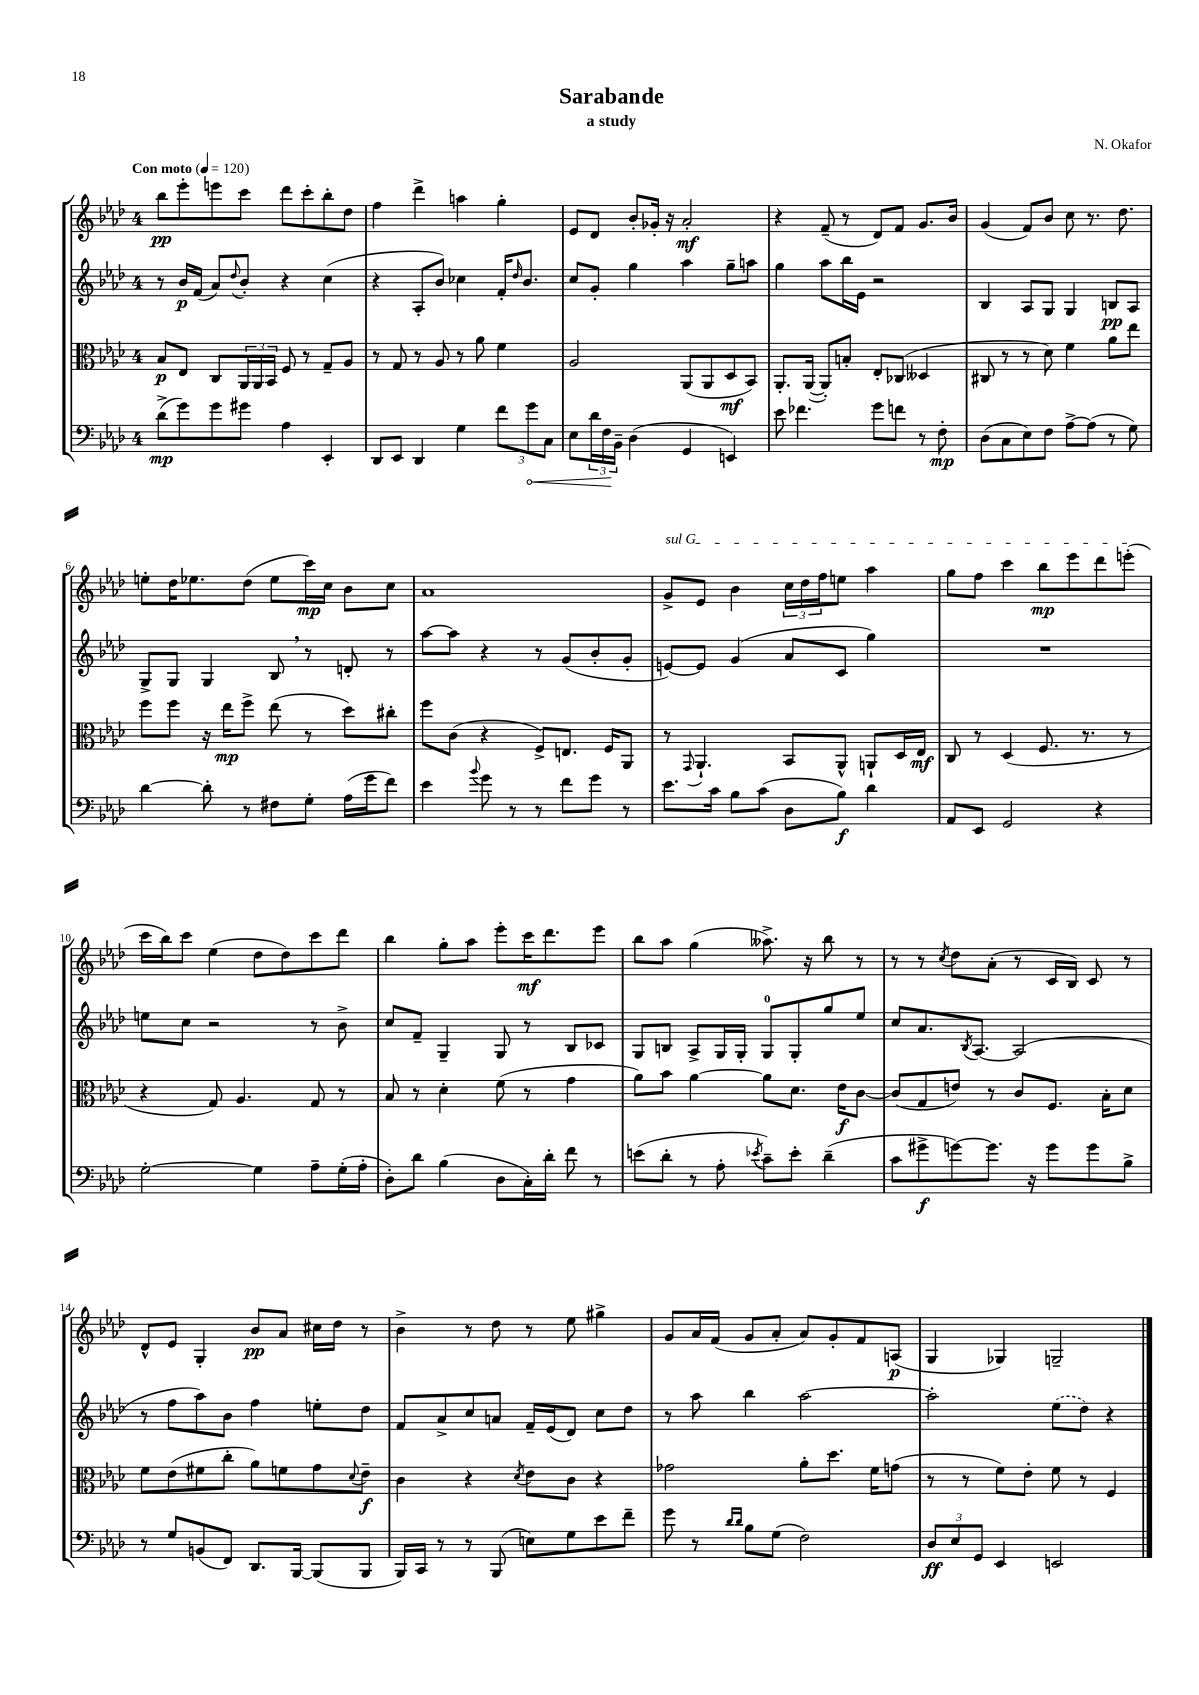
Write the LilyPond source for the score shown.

\header { title = "Sarabande" composer = "N. Okafor" subtitle = "a study" }
<<
\new StaffGroup <<
\new Staff = "s0" {
    \clef treble \key aes \major \once \override Staff.TimeSignature.style = #'single-digit \time 4/4 \tempo "Con moto" 4 = 120
    bes''8\pp ees'''8-. e'''8 c'''8 des'''8 c'''8-. bes''8-. des''8 |
    f''4 des'''4-> a''4 g''4-. |
    ees'8 des'8 bes'8-. ges'16-. r16 aes'2-.\mf |
    r4 f'8--( r8 des'8) f'8 g'8. bes'16 |
    g'4( f'8) bes'8 c''8 r8. des''8. |
    e''8-. des''16 ees''8. des''8( ees''8 c'''16\mp) c''16 bes'8 c''8 |
    aes'1 |
    \once \override TextSpanner.bound-details.left.text = \markup { \italic "sul G" } g'8->\startTextSpan ees'8 bes'4 \tuplet 3/2 { c''16 des''16 f''16 } e''8 aes''4 |
    g''8 f''8 c'''4 bes''8\mp ees'''8 des'''8 e'''8-.\stopTextSpan( |
    c'''16 bes''16) c'''8 ees''4( des''8 des''8) c'''8 des'''8 |
    bes''4 g''8-. aes''8 ees'''8-. c'''16\mf des'''8. ees'''8 |
    bes''8 aes''8 g''4( aeses''8.->) r16 bes''8 r8 |
    r8 r8 \acciaccatura { c''8 } des''8 aes'8-.( r8 c'16 bes16) c'8 r8 |
    des'8-^ ees'8 g4-. bes'8\pp aes'8 cis''16 des''16 r8 |
    bes'4-> r8 des''8 r8 ees''8 gis''4-> |
    g'8 aes'16 f'16( g'8 aes'8-. aes'8) g'8-. f'8 a8\p( |
    g4 ges4) g2-- \bar "|." |
}
\new Staff = "s1" {
    \clef treble \key aes \major \once \override Staff.TimeSignature.style = #'single-digit \time 4/4
    r8 bes'16\p f'16( aes'8) \appoggiatura { des''8 } bes'8-. r4 c''4( |
    r4 aes8-. bes'8) ces''4 f'16-. \grace { des''16 } bes'8. |
    c''8 g'8-. g''4 aes''4 g''8-- a''8 |
    g''4 aes''8 bes''16 ees'16 r2 |
    bes4 aes8 g8 g4 b8\pp aes8 |
    g8-> g8 g4 bes8 \breathe r8 d'8-. r8 |
    aes''8~ aes''8 r4 r8 g'8( bes'8-. g'8-. |
    e'8~) e'8 g'4( aes'8 c'8 g''4) |
    R1 |
    e''8 c''8 r2 r8 bes'8-> |
    c''8 f'8-- g4-- g8 r8 bes8 ces'8 |
    g8 b8 aes8-> g16 g16-. g8-0 g8-. g''8 ees''8 |
    c''8 aes'8. \acciaccatura { bes8 } aes8.~ aes2( |
    r8 f''8 aes''8) bes'8 f''4 e''8-. des''8 |
    f'8 aes'8-> c''8 a'8 f'16-- ees'16( des'8) c''8 des''8 |
    r8 aes''8 bes''4 aes''2~ |
    aes''2-. \once \slurDashed ees''8( des''8) r4 \bar "|." |
}
\new Staff = "s2" {
    \clef alto \key aes \major \once \override Staff.TimeSignature.style = #'single-digit \time 4/4
    bes8\p ees8 c8 \tuplet 3/2 { aes,16 aes,16 bes,16 } f8 r8 g8-- aes8 |
    r8 g8 r8 aes8 r8 aes'8 f'4 |
    aes2 aes,8( aes,8 des8\mf bes,8) |
    aes,8.-. aes,16~( aes,8-.) b8-. ees8-. ces8( deses4 |
    cis8 r8 r8 des'8) f'4 aes'8 ees''8 |
    f''8 f''8 r16 ees''16\mp f''8-> ees''8( r8 des''8) cis''8-. |
    f''8 c'8( r4 f8->) e8. f16 aes,8 |
    r8 \appoggiatura { g,8 } aes,4.-! bes,8 aes,8-^ a,8-! des16 ees16\mf |
    c8 r8 des4( f8. r8. r8 |
    r4 g8) aes4. g8 r8 |
    bes8 r8 des'4-. f'8( r8 g'4 |
    aes'8) bes'8 aes'4~ aes'8 des'8. ees'16\f c'8~ |
    c'8( g8 e'8) r8 c'8 f8. bes16-. des'8 |
    f'8 ees'8( fis'8 c''8-. aes'8) f'8 g'8 \appoggiatura { des'8 } ees'8--\f |
    c'4 r4 \acciaccatura { des'8 } ees'8 c'8 r4 |
    ges'2 aes'8-. des''8. f'16 g'8( |
    r8 r8 f'8) ees'8-. f'8 r8 f4 \bar "|." |
}
\new Staff = "s3" {
    \clef bass \key aes \major \once \override Staff.TimeSignature.style = #'single-digit \time 4/4
    des'8->\mp( g'8) g'8 gis'8 aes4 ees,4-. |
    des,8 ees,8 des,4 g4 \tuplet 3/2 { f'8 \once \override Hairpin.circled-tip = ##t g'8\< c8 } |
    ees8 \tuplet 3/2 { des'16 f16\! bes,16-- } des4( g,4 e,4) |
    ees'8 fes'4. g'8 f'8 r8 f8-.\mp |
    des8( c8 ees8) f8 aes8~-> aes8( r8 g8) |
    des'4~ des'8-. r8 fis8 g8-. aes16( g'16 f'8) |
    ees'4 \appoggiatura { bes'8 } g'8 r8 r8 f'8 g'8 r8 |
    ees'8. c'16 bes8 c'8( des8 bes8\f) des'4 |
    aes,8 ees,8 g,2 r4 |
    g2~-. g4 aes8-- g16-.( aes16-. |
    des8-.) des'8 bes4( des8 c16-.) des'16-. f'8 r8 |
    e'8( des'8-. r8 aes8-. \acciaccatura { ees'8 } c'8--) ees'8-. des'4--( |
    c'8 gis'8->\f g'8~) g'8. r16 g'8 g'8 bes8-> |
    r8 g8 b,8( f,8) des,8. bes,,16~ bes,,8( bes,,8 |
    bes,,16) c,16 r8 r8 bes,,8( e8) g8 ees'8 f'8-- |
    g'8 r8 \grace { des'16 des'16 } bes8 g8( f2) |
    \tuplet 3/2 { des8\ff ees8 g,8 } ees,4 e,2 \bar "|." |
}
>>
>>
